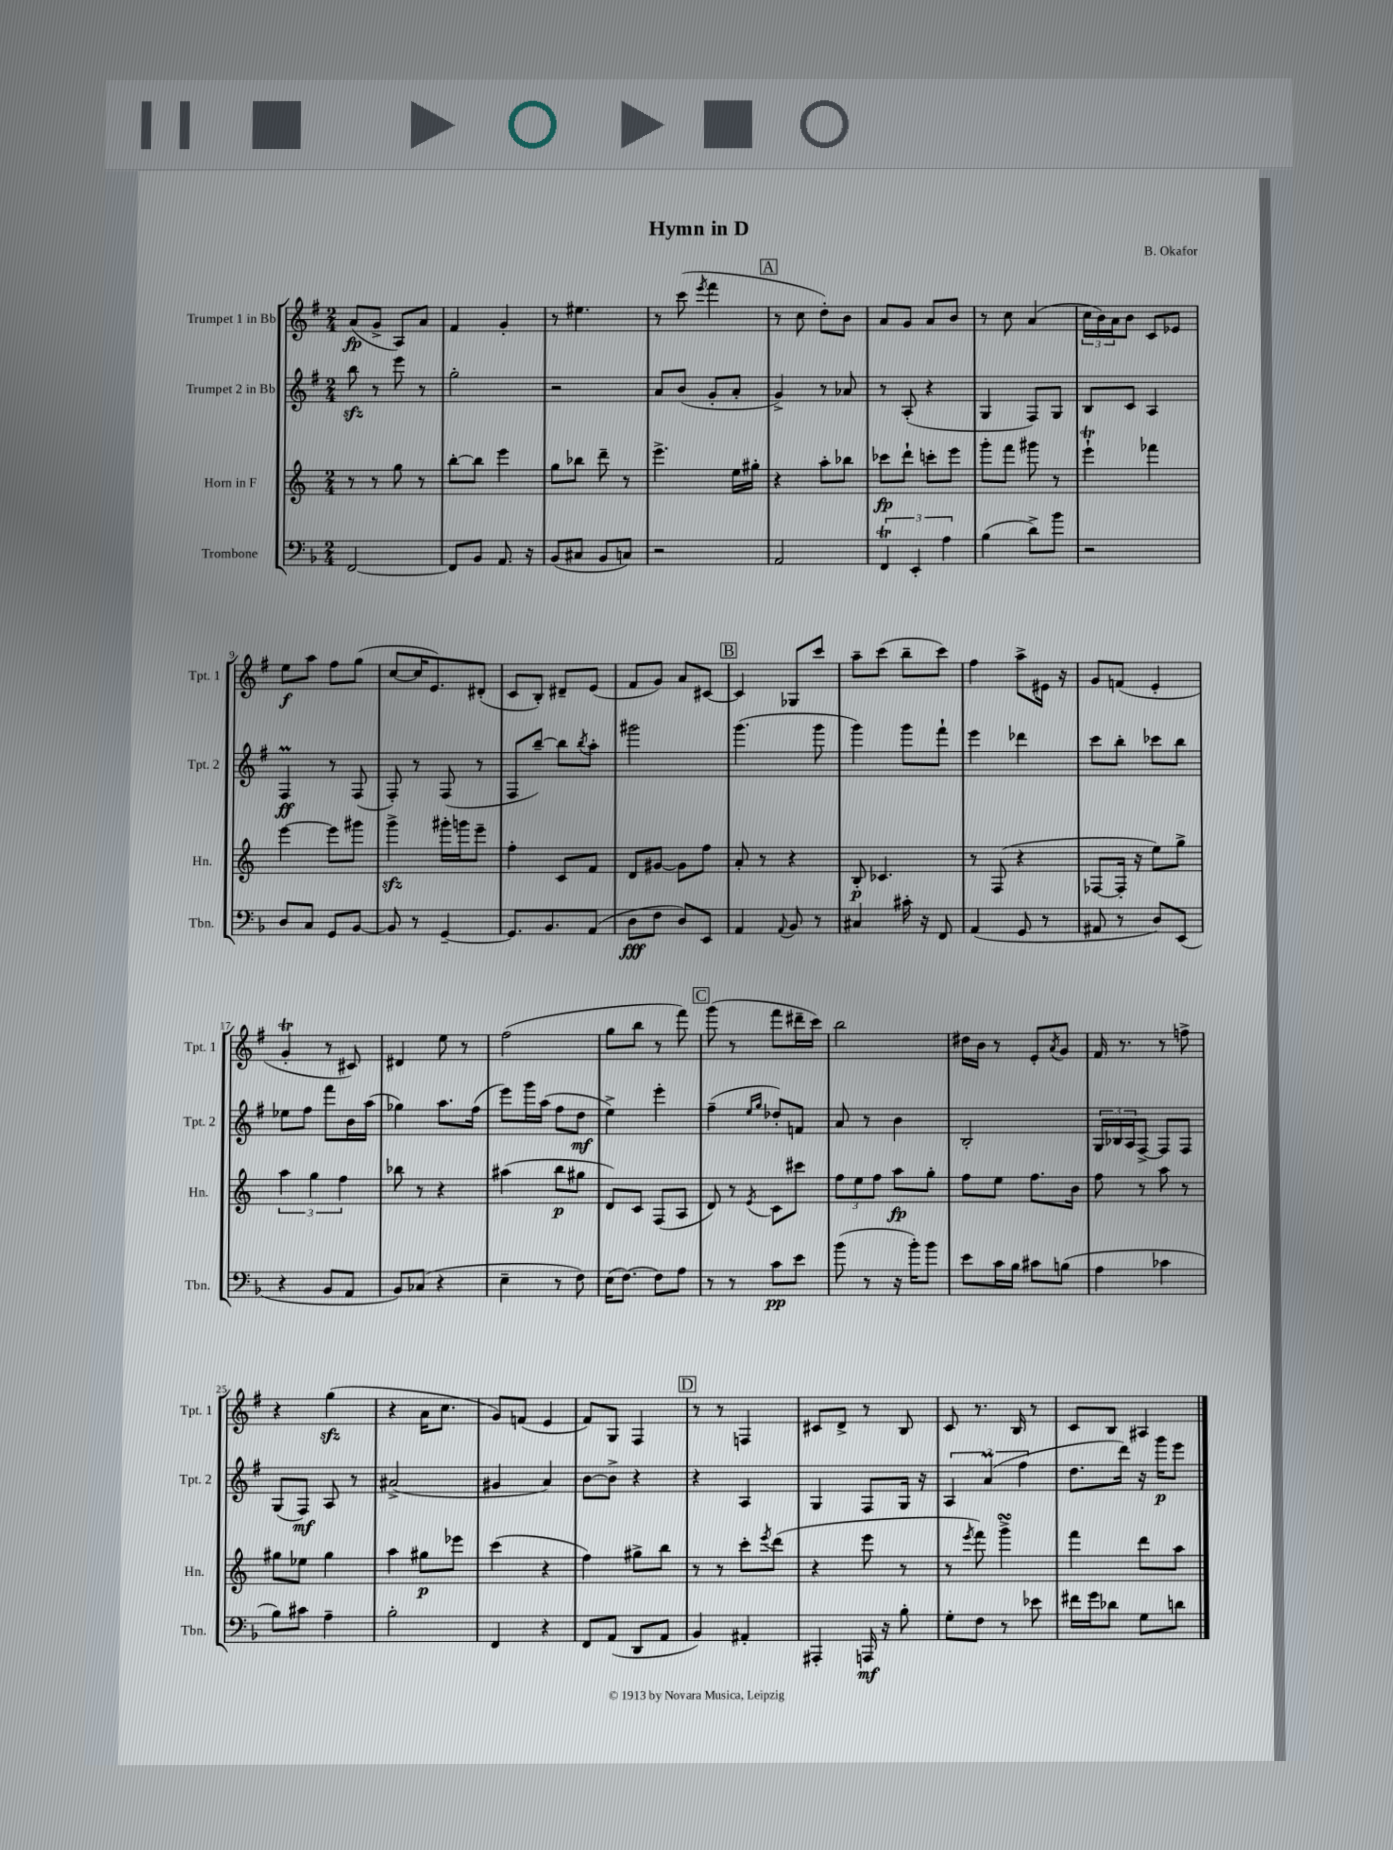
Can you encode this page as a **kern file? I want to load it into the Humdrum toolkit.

**kern	**dynam	**kern	**dynam	**kern	**dynam	**kern	**dynam
*part4	*part4	*part3	*part3	*part2	*part2	*part1	*part1
*staff4	*staff4	*staff3	*staff3	*staff2	*staff2	*staff1	*staff1
*I"Trombone	*	*I"Horn in F	*	*I"Trumpet 2 in Bb	*	*I"Trumpet 1 in Bb	*
*I'Tbn.	*	*I'Hn.	*	*I'Tpt. 2	*	*I'Tpt. 1	*
*clefF4	*	*clefG2	*	*clefG2	*	*clefG2	*
*k[b-]	*	*k[]	*	*k[f#]	*	*k[f#]	*
*M2/4	*	*M2/4	*	*M2/4	*	*M2/4	*
=1	=1	=1	=1	=1	=1	=1	=1
[2FF/	.	8r	.	8bbzz\	.	(8a/L	fp
.	.	8r	.	8r	.	8g^/J	.
.	.	8gg\	.	8eee\	.	8A/L)	.
.	.	8r	.	8r	.	8a/J	.
=2	=2	=2	=2	=2	=2	=2	=2
8FF/L]	.	[8bb'\L	.	2gg'\	.	4f#/	.
8BB-/J	.	8bb\J]	.	.	.	.	.
8.AA/	.	4eee\	.	.	.	4g'/	.
16r	.	.	.	.	.	.	.
=3	=3	=3	=3	=3	=3	=3	=3
(8BB-/L	.	8gg\L	.	2r	.	8r	.
8C#X/J	.	8bb-X\J	.	.	.	4.ee#X\	.
8BB-/L	.	8ddd~\	.	.	.	.	.
8Cn/J)	.	8r	.	.	.	.	.
=4	=4	=4	=4	=4	=4	=4	=4
2r	.	4.eee^\	.	8a/L	.	8r	.
.	.	.	.	(8b/J	.	(8ccc\	.
.	.	.	.	.	.	8qeee/	.
.	.	.	.	8g'/L	.	4fff#\	.
.	.	16ee\LL	.	8a'/J	.	.	.
.	.	16gg#X'\JJ	.	.	.	.	.
!!LO:REH:place=s1:t=A
=5	=5	=5	=5	=5	=5	=5	=5
2AA/	.	4r	.	4g^/)	.	8r	.
.	.	.	.	.	.	8cc\	.
.	.	8aa'\L	.	8r	.	8dd'\L)	.
.	.	8bb-X\J	.	8a-X/	.	8b\J	.
=6	=6	=6	=6	=6	=6	=6	=6
6FFT/	.	8ccc-X\L	fp	8r	.	8a/L	.
.	.	8ddd`\J	.	(8A'/	.	8g/J	.
6EE'/	.	.	.	.	.	.	.
.	.	8cccn'\L	.	4r	.	8a/L	.
6A\	.	.	.	.	.	.	.
.	.	8eee\J	.	.	.	8b/J	.
=7	=7	=7	=7	=7	=7	=7	=7
(4B-\	.	8ggg'\L	.	4G/	.	8r	.
.	.	8fff\J	.	.	.	8cc\	.
8d^\L)	.	8ggg#X\	.	8F#/L)	.	(4a/	.
8b-\J	.	8r	.	8G/J	.	.	.
=8	=8	=8	=8	=8	=8	=8	=8
2r	.	4eeet`\	.	8B/L	.	24cc\LL	.
.	.	.	.	.	.	24b\)	.
.	.	.	.	.	.	24a\J	.
.	.	.	.	8c/J	.	8b\J	.
.	.	4fff-X\	.	4A/	.	8c/L	.
.	.	.	.	.	.	8e-X/J	.
!!LO:LB:g=z
=9	=9	=9	=9	=9	=9	=9	=9
8D/L	.	[4eee\	.	4F#m/	ff	8ee\L	f
8C/J	.	.	.	.	.	8aa\J	.
8GG/L	.	8eee\L]	.	8r	.	8ff#\L	.
[8BB-/J	.	8ggg#X\J	.	(8F#/	.	(8gg\J	.
=10	=10	=10	=10	=10	=10	=10	=10
8BB-/]	.	4gggzz^\	.	8F#'/)	.	[8cc/L	.
8r	.	.	.	8r	.	16cc/K]	.
.	.	.	.	.	.	8.e/)	.
[4GG~/	.	16ggg#X'\LL	.	(8F#/	.	.	.
.	.	16gggn\J	.	.	.	.	.
.	.	8eee~\J	.	8r	.	(8d#X'/J	.
=11	=11	=11	=11	=11	=11	=11	=11
8.GG/L]	.	4ff'\	.	8F#/L	.	8c/L	.
.	.	.	.	[8bb~/J)	.	8B'/J)	.
8.BB-/	.	.	.	.	.	.	.
.	.	8c/L	.	8bb\L]	.	8d#X~/L	.
.	.	.	.	8qbb/	.	.	.
(8AA/J	.	8f/J	.	8aa'\J	.	(8e/J	.
=12	=12	=12	=12	=12	=12	=12	=12
8D\L	fff	8d/L	.	2ggg#X\	.	8f#/L	.
8F\J	.	[8g#X/J	.	.	.	8g/J)	.
8D/L)	.	8g#\L]	.	.	.	8a/L	.
8EE/J	.	8ff\J	.	.	.	[8c#X/J	.
!!LO:REH:place=s1:t=B
=13	=13	=13	=13	=13	=13	=13	=13
4AA/	.	8a'/	.	(4.ggg\	.	4c#/]	.
.	.	8r	.	.	.	.	.
8qqAA/	.	.	.	.	.	.	.
8BB-/	.	4r	.	.	.	8G-X/L	.
8r	.	.	.	8ggg\	.	8ccc/J	.
=14	=14	=14	=14	=14	=14	=14	=14
4C#X/	.	8B'/	p	4ggg\)	.	8aa~\L	.
.	.	4.c-X/	.	.	.	(8ccc\J	.
16c#X'\	.	.	.	8ggg\L	.	8bb~\L	.
16r	.	.	.	.	.	.	.
8FF/	.	.	.	8fff#`\J	.	8ccc\J)	.
=15	=15	=15	=15	=15	=15	=15	=15
(4AA/	.	8r	.	4eee\	.	4ff#\	.
.	.	(8F/	.	.	.	.	.
8GG/	.	4r	.	4ddd-X\	.	8aa^\L	.
8r	.	.	.	.	.	16e#X\Jk	.
.	.	.	.	.	.	16r	.
=16	=16	=16	=16	=16	=16	=16	=16
8AA#X/	.	[8F-X/L	.	8ccc\L	.	8g/L	.
8r	.	16F-'/Jk]	.	8bb'\J	.	(8fn/J	.
.	.	16r	.	.	.	.	.
8D/L)	.	8ee\L)	.	8ccc-X\L	.	4e'/	.
(8EE/J	.	8gg^\J	.	8bb\J	.	.	.
!!LO:LB:g=z
=17	=17	=17	=17	=17	=17	=17	=17
4r	.	6aa\	.	8ee-X\L	.	4gT'/	.
.	.	.	.	8ff#\J	.	.	.
.	.	6gg\	.	.	.	.	.
8BB-/L	.	.	.	8fff#\L	.	8r	.
.	.	6ff\	.	.	.	.	.
8AA/J	.	.	.	16b\L	.	8c#X/)	.
.	.	.	.	(16aa\JJ	.	.	.
=18	=18	=18	=18	=18	=18	=18	=18
8BB-/L)	.	8bb-X\	.	4gg-X\)	.	4d#X/	.
(8C-X/J	.	8r	.	.	.	.	.
4r	.	4r	.	8.aa\L	.	8ee\	.
.	.	.	.	.	.	8r	.
.	.	.	.	(16ff#\Jk	.	.	.
=19	=19	=19	=19	=19	=19	=19	=19
4E~\	.	(4aa#X\	.	8eee\L)	.	(2ff#\	.
.	.	.	.	16ggg\L	.	.	.
.	.	.	.	(16aa\JJ	.	.	.
8r	.	8bb\L	p	8ff#\L	.	.	.
8F\)	.	8gg#X\J	.	8dd\J	mf	.	.
=20	=20	=20	=20	=20	=20	=20	=20
(16E\KL	.	8d/L)	.	4ee^\)	.	8gg\L	.
[8.F\J)	.	.	.	.	.	.	.
.	.	8c/J	.	.	.	8bb\J	.
8F\L]	.	(8F/L	.	4eee'\	.	8r	.
8A\J	.	8A/J	.	.	.	8fff#\)	.
!!LO:REH:place=s1:t=C
=21	=21	=21	=21	=21	=21	=21	=21
8r	.	8d/)	.	(4ff#~\	.	(8ggg\	.
8r	.	8r	.	.	.	8r	.
.	.	.	.	16qqee/LL	.	.	.
.	.	8qe/	.	16qqgg/JJ	.	.	.
8c\L	pp	8c\L	.	8dd-X'/L)	.	8fff#\L	.
8e\J	.	8ccc#X\J	.	8fn/J	.	16ddd#X~\L	.
.	.	.	.	.	.	16ccc\JJ)	.
=22	=22	=22	=22	=22	=22	=22	=22
(8b-\	.	12ff\L	.	8a/	.	2bb\	.
.	.	12ee\	.	.	.	.	.
8r	.	.	.	8r	.	.	.
.	.	12ff\J	.	.	.	.	.
16r	.	8aa\L	fp	4b\	.	.	.
16b-'\KL)	.	.	.	.	.	.	.
8b-\J	.	8gg'\J	.	.	.	.	.
=23	=23	=23	=23	=23	=23	=23	=23
8e\L	.	8ff\L	.	2B'/	.	16dd#X\LL	.
.	.	.	.	.	.	16b\JJ	.
16c\L	.	8ee\J	.	.	.	8r	.
16B-\JJ	.	.	.	.	.	.	.
8c#X\L	.	8.ff\L	.	.	.	8e'/L	.
.	.	.	.	.	.	8qa/	.
(8Bn\J	.	.	.	.	.	8g/J	.
.	.	16b\Jk	.	.	.	.	.
=24	=24	=24	=24	=24	=24	=24	=24
4A\	.	8ff\	.	24G/LL	.	16f#/	.
.	.	.	.	24B-X/	.	.	.
.	.	.	.	.	.	8.r	.
.	.	.	.	24A/J	.	.	.
.	.	8r	.	[8F#^/J	.	.	.
4c-X\	.	8aa\	.	8F#/L]	.	8r	.
.	.	8r	.	8F#/J	.	8ffn^\	.
!!LO:LB:g=z
=25	=25	=25	=25	=25	=25	=25	=25
8B-\L)	.	8gg#X\L	.	(8G/L	.	4r	.
8c#X\J	.	8ee-X\J	.	8F#/J)	mf	.	.
4A~\	.	4gg#\	.	8A/	.	(4ggzz\	.
.	.	.	.	8r	.	.	.
=26	=26	=26	=26	=26	=26	=26	=26
2B-'\	.	4aa\	.	(2a#X^/	.	4r	.
.	.	8gg#X\L	p	.	.	16a\KL	.
.	.	.	.	.	.	8.cc\J	.
.	.	8eee-X\J	.	.	.	.	.
=27	=27	=27	=27	=27	=27	=27	=27
4FF/	.	(4ccc\	.	4g#X/	.	8g/L)	.
.	.	.	.	.	.	(8fn/J	.
4r	.	4r	.	4a/)	.	4e/	.
=28	=28	=28	=28	=28	=28	=28	=28
8FF/L	.	4ff\)	.	[8b\L	.	8f#/L)	.
(8AA/J	.	.	.	8b^\J]	.	8G/J	.
8DD/L	.	8gg#X^\L	.	4r	.	4F#/	.
8AA/J	.	8bb\J	.	.	.	.	.
!!LO:REH:place=s1:t=D
=29	=29	=29	=29	=29	=29	=29	=29
4BB-/)	.	8r	.	4r	.	8r	.
.	.	8r	.	.	.	8r	.
4AA#X'/	.	8ccc'\L	.	4A/	.	4Fn/	.
.	.	8qeee/	.	.	.	.	.
.	.	(8ddd\J	.	.	.	.	.
=30	=30	=30	=30	=30	=30	=30	=30
4AAA#X'/	.	4r	.	4G/	.	8c#X/L	.
.	.	.	.	.	.	8d^/J	.
16AAAn/	mf	8eee\	.	8F#/L	.	8r	.
16r	.	.	.	.	.	.	.
8B-'\	.	8r	.	16G/Jk	.	8B/	.
.	.	.	.	16r	.	.	.
=31	=31	=31	=31	=31	=31	=31	=31
8G'\L	.	8r	.	6A/	.	8c/	.
.	.	8qeee/	.	.	.	.	.
8F\J	.	8fff\)	.	.	.	8.r	.
.	.	.	.	(6aM/	.	.	.
8r	.	4gggsSSS^\	.	.	.	.	.
.	.	.	.	.	.	16B/	.
.	.	.	.	6ff#\	.	.	.
8e-X\	.	.	.	.	.	8r	.
=32	=32	=32	=32	=32	=32	=32	=32
16f#X\LL	.	4fff\	.	8.dd\L	.	8c/L	.
16g\J	.	.	.	.	.	.	.
8d-X\J	.	.	.	.	.	8B/J	.
.	.	.	.	16ddd\Jk)	.	.	.
8G\L	.	8ddd\L	.	16r	.	4A#X/	.
.	.	.	.	16ggg\KL	p	.	.
8dn\J	.	8aa\J	.	8eee\J	.	.	.
==	==	==	==	==	==	==	==
*-	*-	*-	*-	*-	*-	*-	*-
